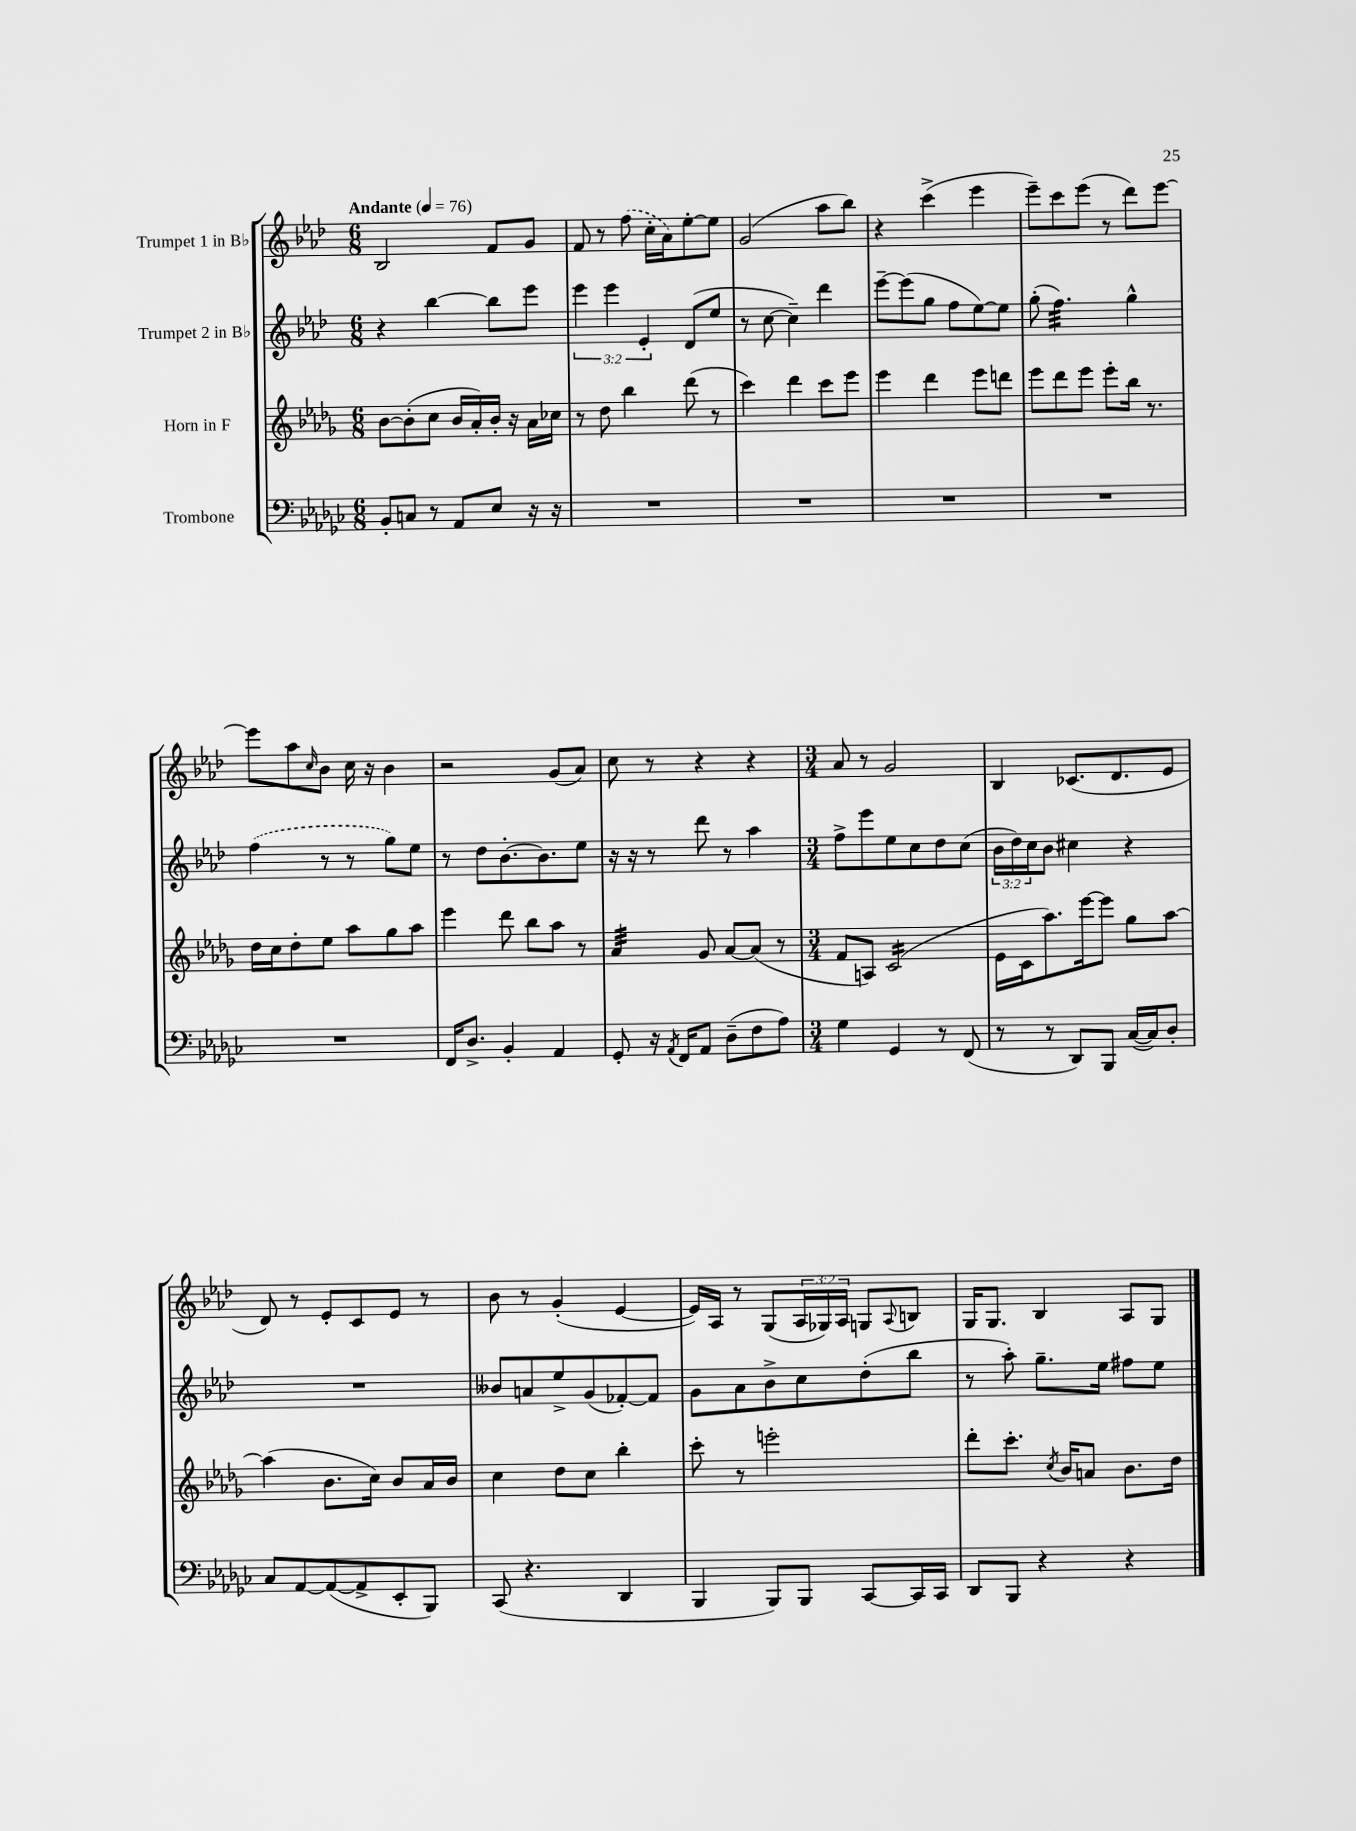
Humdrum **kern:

**kern	**kern	**kern	**kern
*staff4	*staff3	*staff2	*staff1
*clefF4	*clefG2	*clefG2	*clefG2
*k[b-e-a-d-g-c-]	*k[b-e-a-d-g-]	*k[b-e-a-d-]	*k[b-e-a-d-]
*M6/8	*M6/8	*M6/8	*M6/8
*MM76	*MM76	*MM76	*MM76
8BB-'/L	[8b-\L	4r	2B-/
8C/J	(8b-'\]	.	.
8r	8cc\J	[4bb-\	.
8AA-/L	16b-/LL	.	.
.	16a-'/)	.	.
8E-/J	16b-'/JJ	8bb-\]L	8f/L
.	16r	.	.
16r	16a-\LL	8eee-\J	8g/J
16r	16cc-\JJ	.	.
=	=	=	=
2.r	8r	6eee-\	8f/
.	8dd-\	.	8r
.	.	6eee-\	.
.	4bb-\	.	(8ff\
.	.	6e-'/	.
.	.	.	16cc'\LL
.	.	.	16a-\J)
.	(8ddd-\	(8d-/L	[8ee-'\
.	8r	8ee-/J	8ee-\]J
=	=	=	=
2.r	4ccc\)	8r	(2g/
.	.	[8cc\	.
.	4ddd-\	4cc~\])	.
.	8ccc\L	4ddd-\	8aa-\L
.	8eee-\J	.	8bb-\J)
=	=	=	=
2.r	4eee-\	[8eee-~\L	4r
.	.	(8eee-\]	.
.	4ddd-\	8gg\J	(4ccc^\
.	.	8ff\L	.
.	8eee-\L	[8ee-\)	4eee-\
.	8ddd\J	8ee-\]J	.
=	=	=	=
2.r	8eee-\L	(8gg'\	8eee-~\L)
.	8ddd-\	4.ff\)	8ccc\
.	8eee-\J	.	(8eee-\J
.	8eee-'\L	.	8r
.	16bb-\Jk	4gg^^\	8ddd-\L)
.	8.r	.	.
.	.	.	[8eee-\J
=	=	=	=
2.r	16dd-\LL	(4ff\	8eee-\]L
.	16cc\J	.	.
.	8dd-'\	.	8aa-\
.	.	.	16qqcc/
.	8ee-\J	8r	8b-\J
.	8aa-\L	8r	16cc\
.	.	.	16r
.	8gg-\	8gg\L)	4b-\
.	8aa-\J	8ee-\J	.
=	=	=	=
16FF/LK	4eee-\	8r	2r
8.D-^/J	.	.	.
.	.	8dd-\L	.
4BB-'/	8ddd-\	[8.b-'\	.
.	8bb-\L	.	.
.	.	8.b-\]	.
4AA-/	8aa-\J	.	(8g/L
.	8r	8ee-\J	8a-/J)
=	=	=	=
8GG-'/	4a-/	16r	8cc\
.	.	16r	.
16r	.	8r	8r
8qAA-/	.	.	.
16FF/LK	.	.	.
8AA-/J	8g-/	8ddd-\	4r
(8D-~\L	[8a-/L	8r	.
8F\	(8a-/]J	4aa-\	4r
8A-\J)	8r	.	.
=	=	=	=
*M3/4	*M3/4	*M3/4	*M3/4
4G-\	8f/L	8ff^\L	8a-/
.	8A/J)	8eee-\	8r
4GG-/	(2c/	8ee-\	2g/
.	.	8cc\	.
8r	.	8dd-\	.
(8FF/	.	(8cc\J	.
=	=	=	=
8r	16e-\LL	24b-\LL	4B-/
.	.	24dd-\)	.
.	16c\J	.	.
.	.	24cc\J	.
8r	8.aa-\)	8b-\J	.
8DD-/L)	.	4cc#\	(8.c-/L
.	[16eee-\k	.	.
8BBB-/J	8eee-\]J	.	.
.	.	.	8.d-/
([16C-/LL	8gg-\L	4r	.
16C-/]J)	.	.	.
8D-'/J	[8aa-\J	.	8e-/J
=	=	=	=
8C-/L	(4aa-\]	2.r	8d-/)
[8AA-/	.	.	8r
(8AA-/_	8.b-\L	.	8e-'/L
8AA-^/]	.	.	8c/
.	16cc\Jk)	.	.
8EE-'/	8b-/L	.	8e-/J
8BBB-/J)	16a-/L	.	8r
.	16b-/JJ	.	.
=	=	=	=
(8CC-/	4cc\	8b--/L	8b-\
4.r	.	8a/	8r
.	8dd-\L	8ee-^/	(4g'/
.	8cc\J	(8g/	.
4DD-/	4bb-'\	[8f-'/)	[4e-/
.	.	8f-/]J	.
=	=	=	=
4BBB-/	8ccc'\	8g\L	16e-/]LL)
.	.	.	16A-/JJ
.	8r	8a-\	8r
8BBB-/L)	2eee'\	8b-^\	(8G/L
8BBB-/J	.	8cc\	24A-/L
.	.	.	24G-/)
.	.	.	24A-/JJ
[8CC-/L	.	(8dd-'\	8G/L
.	.	.	8qqA-/
16CC-/]L	.	8bb-\J	8B/J
16CC-/JJ	.	.	.
=	=	=	=
8DD-/L	8ddd-'\L	8r	16G/LK
.	.	.	8.G/J
8BBB-/J	8.ccc'\J	8aa-'\)	.
4r	.	8.gg~\L	4B-/
.	8qcc/	.	.
.	16b-/LK	.	.
.	8a/J	.	.
.	.	16ee-\Jk	.
4r	8.b-\L	8ff#\L	8A-/L
.	.	8ee-\J	8G/J
.	16dd-\Jk	.	.
==	==	==	==
*-	*-	*-	*-
